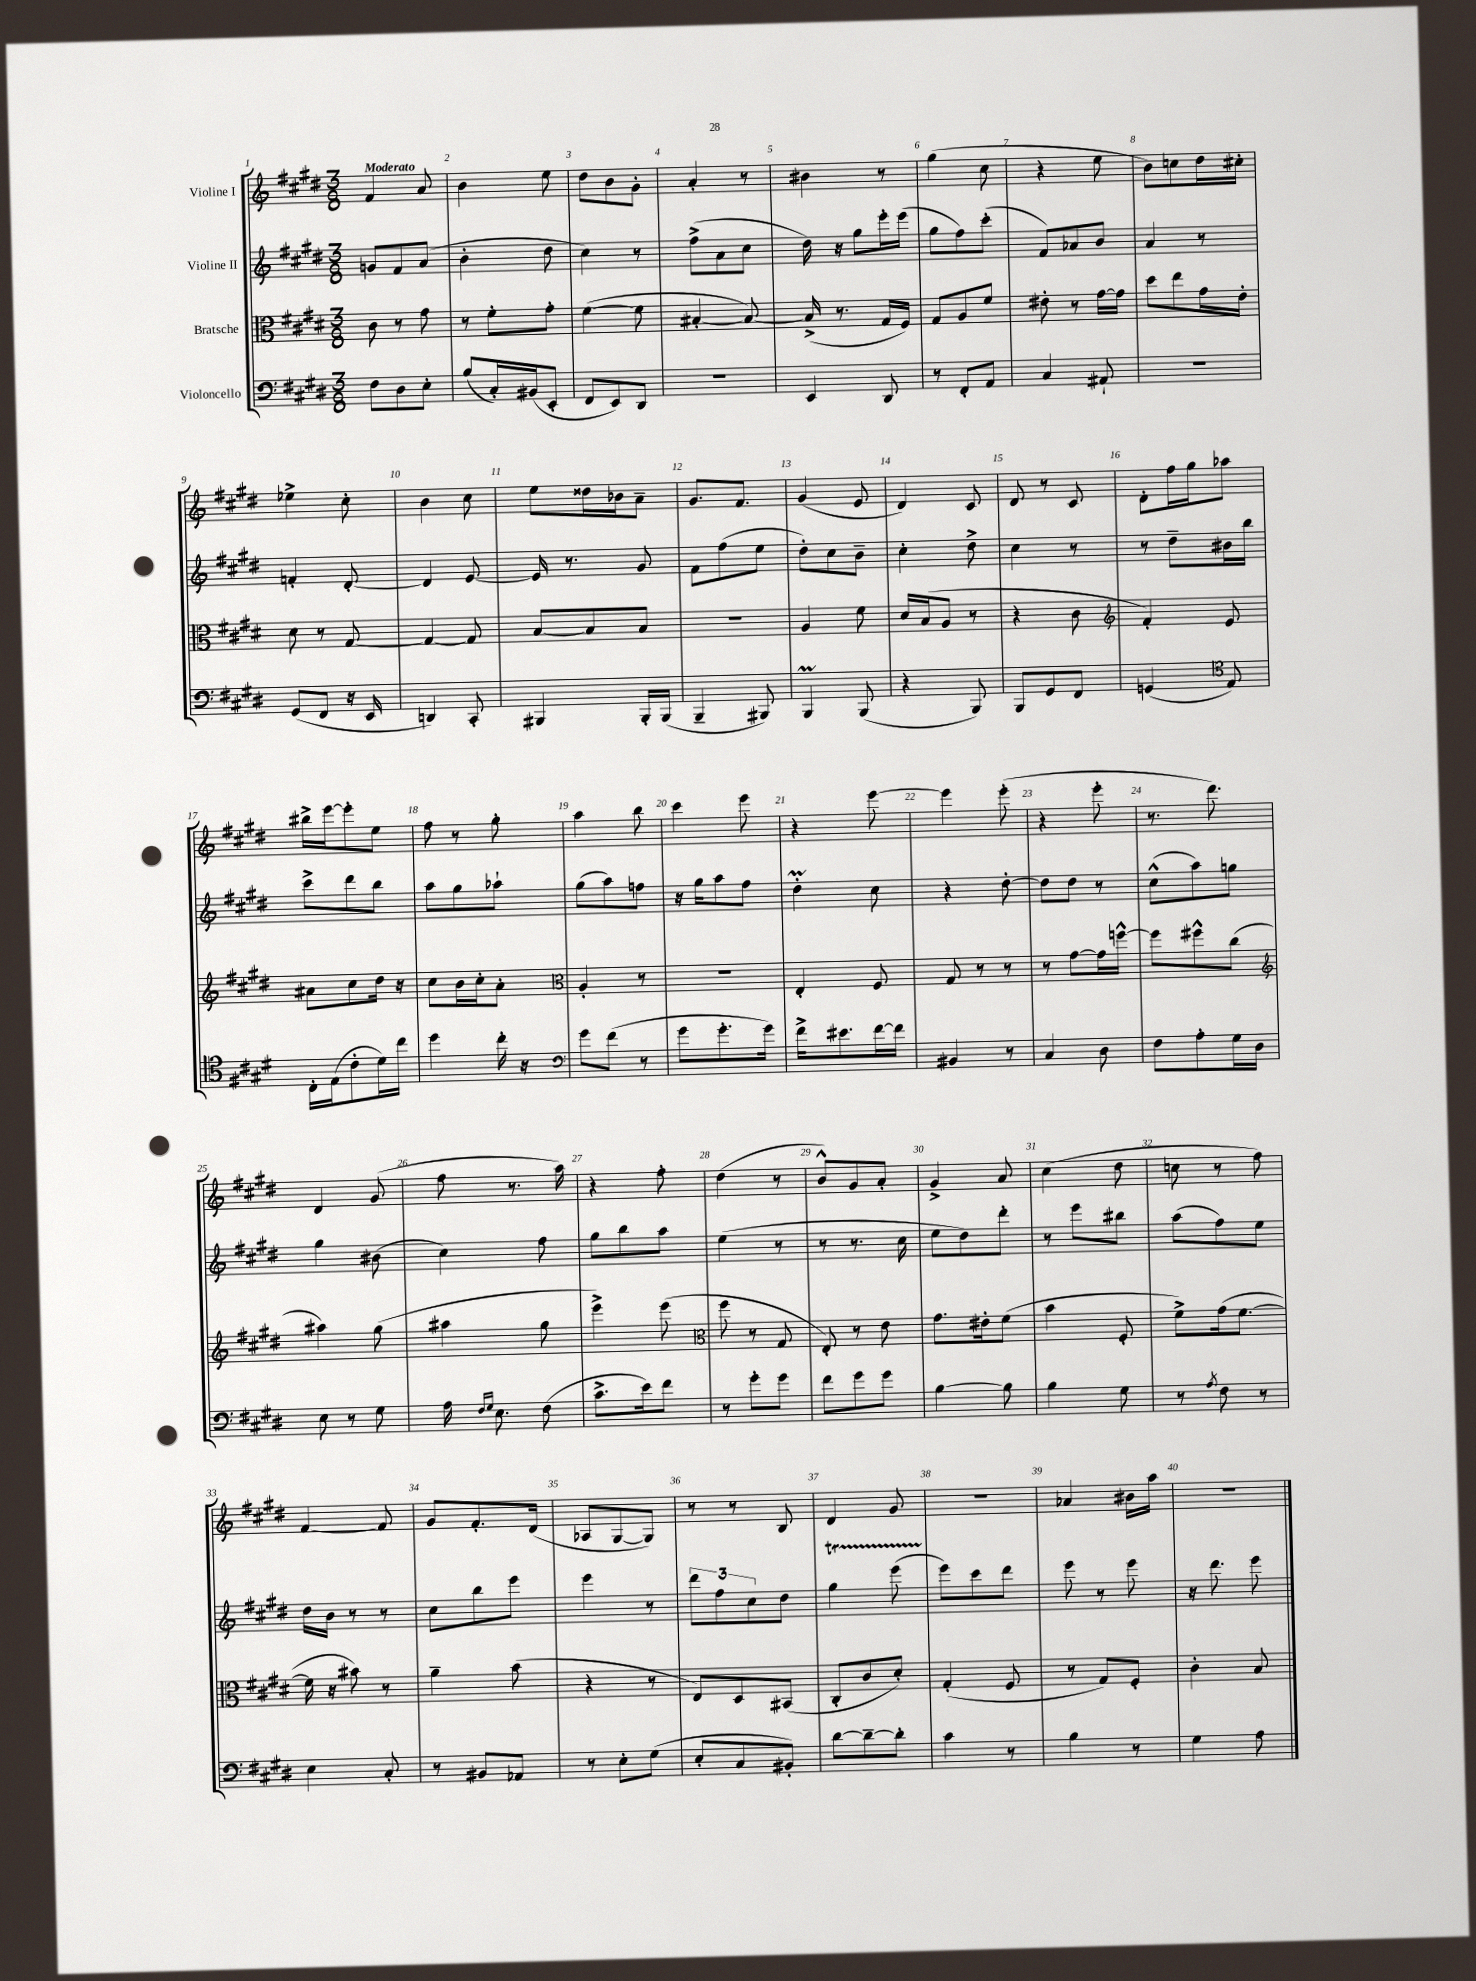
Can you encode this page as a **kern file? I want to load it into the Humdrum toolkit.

**kern	**kern	**kern	**kern
*part4	*part3	*part2	*part1
*staff4	*staff3	*staff2	*staff1
*I"Violoncello	*I"Bratsche	*I"Violine II	*I"Violine I
*clefF4	*clefC3	*clefG2	*clefG2
*k[f#c#g#d#]	*k[f#c#g#d#]	*k[f#c#g#d#]	*k[f#c#g#d#]
*M3/8	*M3/8	*M3/8	*M3/8
=1	=1	=1	=1
!	!	!	!LO:TX:a:B:t=Moderato
8F#\L	8c#\	8gn/L	4f#/
8D#\	8r	8f#/	.
8E'\J	8g#\	(8a/J	8a/
=2	=2	=2	=2
(8B/L	8r	4b'\	4b\
16C#'/L)	8f#'\L	.	.
(16BB#X/J	.	.	.
8EE'/J	8g#'\J	8dd#\	8ee\
=3	=3	=3	=3
8FF#/L	([4f#\	4cc#\)	8dd#\L
8EE/)	.	.	8b\
8DD#/J	8f#\]	8r	8g#'\J
=4	=4	=4	=4
4.r	[4B#X'/	(8ff#^\L	4a'/
.	.	8a\	.
.	8B#/_)	8cc#\J	8r
=5	=5	=5	=5
4EE/	(16B#^/]	16dd#\)	4b#X\
.	8.r	16r	.
.	.	8gg#\L	.
8DD#/	16G#/LL	16eee'\L	8r
.	16F#/JJ)	(16eee\JJ	.
=6	=6	=6	=6
8r	8G#/L	8gg#\L	(4gg#\
8FF#'/L	8A/	8ff#\)	.
8AA/J	8f#/J	(8ccc#'\J	8cc#\
=7	=7	=7	=7
4C#/	8e#X'\	8f#/L)	4r
.	8r	8a-X/	.
8AA#X`/	[16g#\LL	8b/J	8ee\
.	16g#\JJ]	.	.
=8	=8	=8	=8
4.r	8dd#\L	4a/	8b\L)
.	8ee\	.	8ccn\
.	16g#\L	8r	16dd#\L
.	16e'\JJ	.	16cc#X'\JJ
!!LO:LB:g=z
=9	=9	=9	=9
(8GG#/L	8d#\	4fn'/	4ee-X^\
8FF#/J	8r	.	.
16r	[8G#/	[8d#'/	8cc#'\
16EE/	.	.	.
=10	=10	=10	=10
4DDn/)	4G#/_	4d#/]	4b\
8CC#'/	8G#/]	[8e/	8cc#\
=11	=11	=11	=11
4BBB#X/	[8B/L	16e/]	8ee\L
.	.	8.r	.
.	8B/]	.	16dd##X\L
.	.	.	16b-X\J
16BBB#'/LL	8B/J	8g#/	8a~\J
(16BBB#/JJ	.	.	.
=12	=12	=12	=12
4BBB~/	4.r	8f#\L	8.g#/L
.	.	(8ff#\	.
.	.	.	8.f#/J
8BBB#X/)	.	8ee\J	.
=13	=13	=13	=13
4BBBM/	4A/	8dd#'\L)	(4g#/
.	.	8cc#\	.
(8BBB/	8f#\	8b~\J	8e/
=14	=14	=14	=14
4r	16d#/LL	4cc#'\	4d#/)
.	(16B/J	.	.
.	8A/J	.	.
8BBB/)	8r	8dd#^\	8c#/
=15	=15	=15	=15
8BBB/L	4r	4cc#\	8d#/
8GG#/	.	.	8r
8FF#/J	8c#\	8r	8c#/
=16	=16	=16	=16
*	*clefG2	*	*
(4GGn/	4f#'/)	8r	8d#'\L
.	.	8dd#~\L	16ff#\L
.	.	.	16gg#\J
*clefC4	*	*	*
8E/)	8e/	16b#X\L	8aa-X\J
.	.	16bb\JJ	.
!!LO:LB:g=z
=17	=17	=17	=17
16C#'\LL	8a#X\L	8ccc#^\L	16bb#X^\LL
(16E\J	.	.	[16eee\J
8c#'\	8cc#\	8ddd#\	8eee'\]
16d#\L)	16dd#\Jk	8bb\J	8ee\J
16cc#\JJ	16r	.	.
=18	=18	=18	=18
4dd#\	8cc#\L	8aa\L	8ff#\
.	16b\L	8gg#\	8r
.	16cc#'\J	.	.
16cc#'\	8a'\J	8aa-X`\J	8gg#'\
16r	.	.	.
=19	=19	=19	=19
*clefF4	*clefC3	*	*
8g#\L	4A'/	(8gg#\L	4aa\
(8f#\J	.	8aa\)	.
8r	8r	8ffn\J	8bb\
=20	=20	=20	=20
8g#\L	4.r	16r	4ccc#\
.	.	16gg#\KL	.
8.g#'\	.	8aa\	.
.	.	8ff#\J	8eee\
16g#\Jk)	.	.	.
=21	=21	=21	=21
16f#^\KL	4E'/	4dd#m'\	4r
8.e#X\	.	.	.
[16f#\L	8F#/	8cc#\	[8eee\
16f#\JJ]	.	.	.
=22	=22	=22	=22
4BB#X/	8G#/	4r	4eee\]
.	8r	.	.
8r	8r	[8dd#'\	(8eee'\
=23	=23	=23	=23
4C#/	8r	8dd#\L]	4r
.	[8g#\L	8dd#\J	.
8D#\	16g#\L]	8r	8eee'\
.	[16ffn^^\JJ	.	.
=24	=24	=24	=24
8F#\L	8ff\L]	(8cc#^^\L	8.r
8A'\	8ff#X^^\	8aa\)	.
.	.	.	8.ddd#\)
16G#\L	(8cc#\J	8ggn\J	.
16D#\JJ	.	.	.
!!LO:LB:g=z
=25	=25	=25	=25
*	*clefG2	*	*
8E\	4aa#X\)	4gg#\	4d#/
8r	.	.	.
8G#\	(8gg#\	(8b#X\	(8g#/
=26	=26	=26	=26
16A\	4aa#X\	4cc#\)	8ff#\
16qqF#/LL	.	.	.
16qqG#/JJ	.	.	.
8.E\	.	.	.
.	.	.	8.r
(8F#\	8gg#\	8ff#\	.
.	.	.	16aa\)
=27	=27	=27	=27
8.c#^\L	4eee^\)	8gg#\L	4r
.	.	8bb\	.
16e\k)	.	.	.
8f#\J	(8eee\	8aa\J	8ff#'\
=28	=28	=28	=28
*	*clefC3	*	*
8r	8ff#\	(4ee\	(4dd#\
8g#'\L	8r	.	.
8g#\J	8G#/	8r	8r
=29	=29	=29	=29
8f#\L	8E'/)	8r	8b^^/L)
8g#\	8r	8.r	8g#/
8g#\J	8e\	.	8a'/J
.	.	16cc#\	.
=30	=30	=30	=30
[4B\	8.g#\L	8ee\L	4g#^/
.	.	8dd#\)	.
.	16e#X'\k	.	.
8B\]	(8f#\J	8ddd#'\J	8a/
=31	=31	=31	=31
4B\	4b\	8r	(4cc#\
.	.	8eee\L	.
8G#\	8F#'/	8bb#X\J	8dd#\
=32	=32	=32	=32
8r	8f#^\L)	(8aa\L	8ccn\
8qA/	.	.	.
8F#\	(16g#\k	8ff#\)	8r
.	[8.f#\J	.	.
8r	.	8ee\J	8ff#\)
!!LO:LB:g=z
=33	=33	=33	=33
4E\	16f#\]	16dd#\LL	[4f#/
.	16r	16b\JJ	.
.	8b#X\)	8r	.
8C#'/	8r	8r	8f#/]
=34	=34	=34	=34
8r	4a~\	8cc#\L	8g#/L
8BB#X/L	.	8bb\	8.f#'/
8AA-X/J	(8b\	8eee\J	.
.	.	.	(16d#/Jk
=35	=35	=35	=35
8r	4r	4eee\	8A-X/L
8E'\L	.	.	[8G#/
(8G#\J	8r	8r	8G#/J])
=36	=36	=36	=36
8E'/L	8E/L)	12ddd#\L	8r
.	.	12ff#\	.
8C#/	8D#/	.	8r
.	.	12cc#\	.
8BB#X'/J)	(8BB#X/J	8dd#\J	8B/
=37	=37	=37	=37
[8d#\L	8C#'/L	4gg#t\	4d#/
8d#~\_	8c#/	.	.
8d#'\J]	8d#'/J)	(8eeeTTT\	8g#/
=38	=38	=38	=38
4c#\	(4G#'/	8eee\L)	4.r
.	.	8ccc#\	.
8r	8F#/	8ddd#\J	.
=39	=39	=39	=39
4B\	8r	8eee\	4a-X/
.	8G#/L)	8r	.
8r	8F#'/J	8eee\	16b#X\LL
.	.	.	16aa\JJ
=40	=40	=40	=40
4G#\	4c#'\	16r	4.r
.	.	8.ddd#\	.
8A\	8B/	8eee\	.
==	==	==	==
*-	*-	*-	*-
